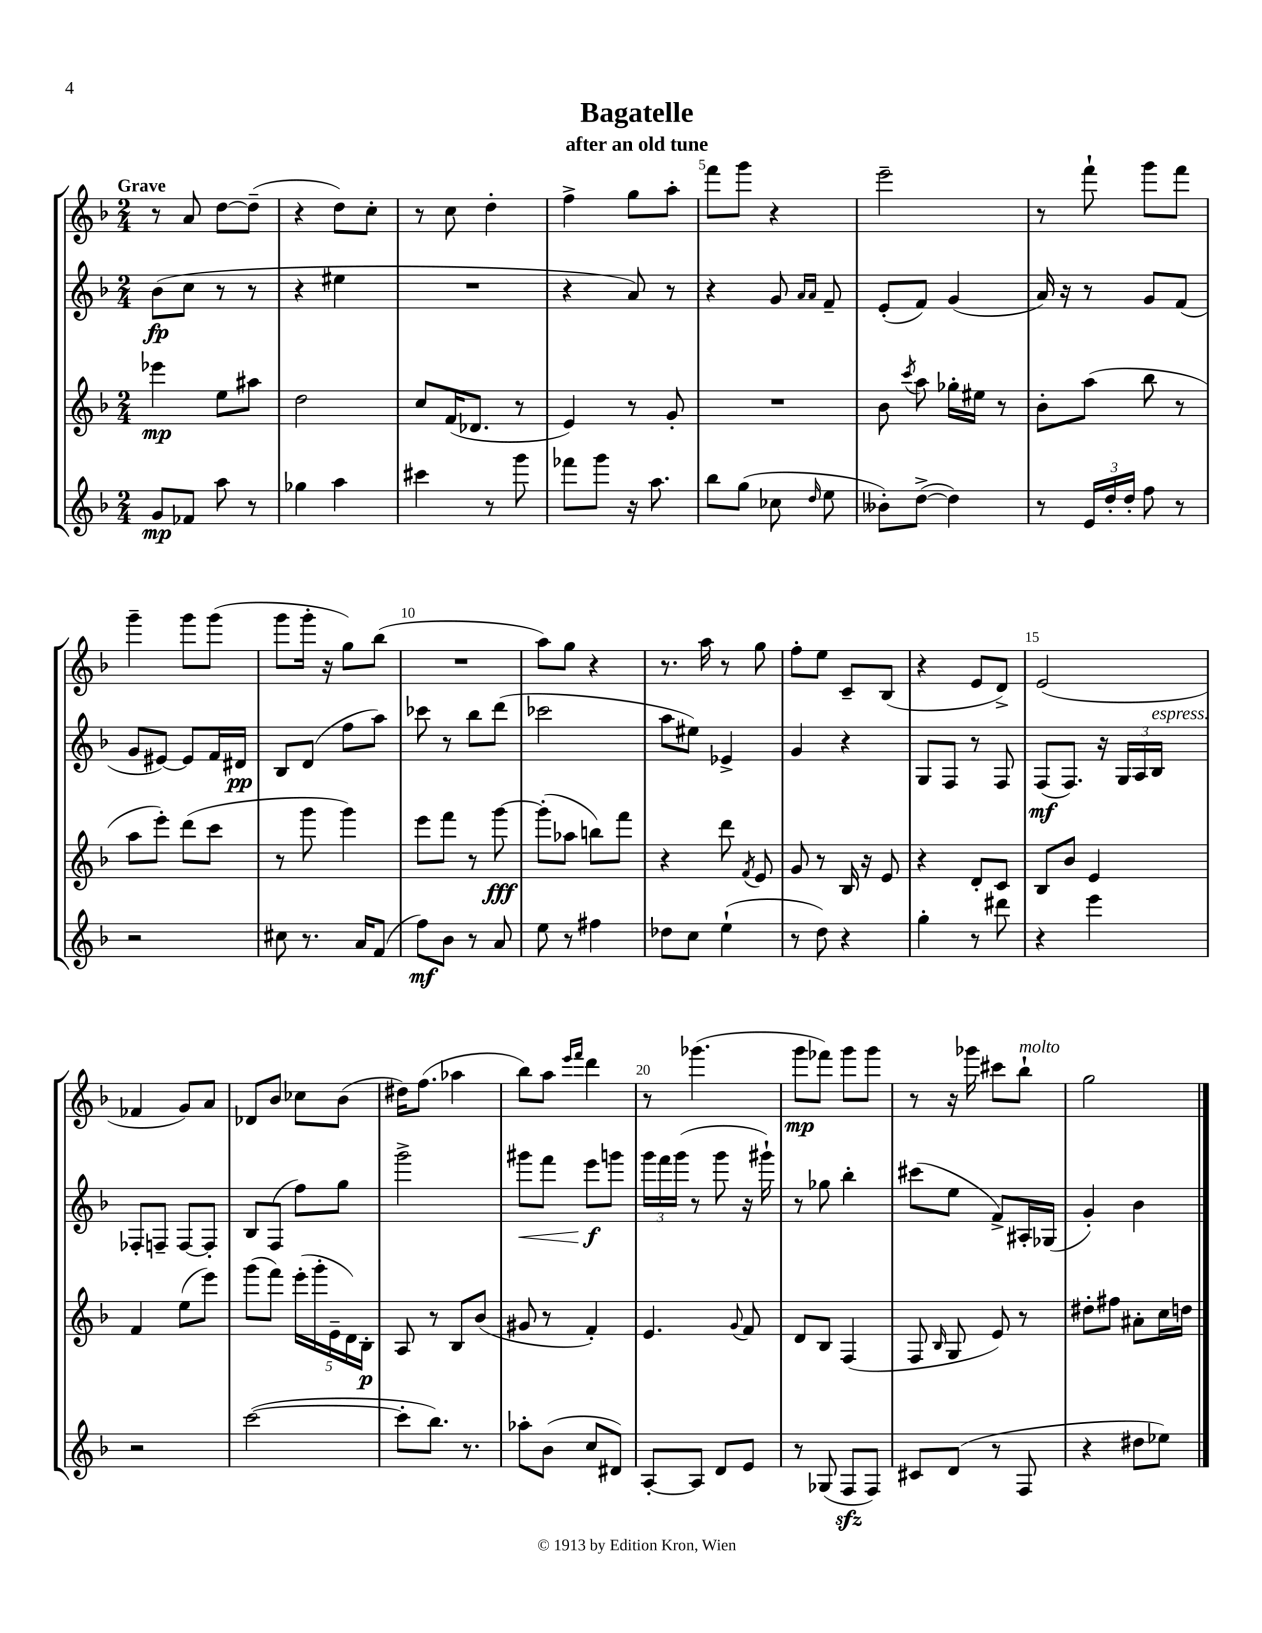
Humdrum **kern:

**kern	**kern	**kern	**kern
*staff4	*staff3	*staff2	*staff1
*clefG2	*clefG2	*clefG2	*clefG2
*k[b-]	*k[b-]	*k[b-]	*k[b-]
*M2/4	*M2/4	*M2/4	*M2/4
8g/L	4eee-\	(8b-\L	8r
8f-/J	.	8cc\J	8a/
8aa\	8ee\L	8r	[8dd\L
8r	8aa#\J	8r	(8dd~\]J
=	=	=	=
4gg-\	2dd\	4r	4r
4aa\	.	4ee#\	8dd\L)
.	.	.	8cc'\J
=	=	=	=
4ccc#\	8cc/L	2r	8r
.	(16f/K	.	8cc\
.	8.d-/J	.	.
8r	.	.	4dd'\
8ggg\	8r	.	.
=	=	=	=
8fff-\L	4e/)	4r	4ff^\
8ggg\J	.	.	.
16r	8r	8a/)	8gg\L
8.aa\	.	.	.
.	8g'/	8r	8aa'\J
=	=	=	=
8bb-\L	2r	4r	8fff\L
(8gg\J	.	.	8ggg\J
8cc-\	.	8g/	4r
.	.	16qqa/LL	.
16qqdd/	.	16qqa/JJ	.
8ee\	.	8f~/	.
=	=	=	=
8b--'\L)	8b-\	(8e'/L	2eee~\
.	8qccc/	.	.
([8dd^\J	8aa\	8f/J)	.
4dd\])	16gg-'\LL	(4g/	.
.	16ee#\JJ	.	.
.	8r	.	.
=	=	=	=
8r	8b-'\L	16a/)	8r
.	.	16r	.
24e/LL	(8aa\J	8r	8fff`\
24dd'/	.	.	.
24dd'/JJ	.	.	.
8ff\	8bb-\	8g/L	8ggg\L
8r	8r	(8f/J	8fff\J
=	=	=	=
2r	8aa\L	8g/L	4ggg~\
.	8eee'\J)	[8e#/J)	.
.	(8ddd\L	8e#/]L	8ggg\L
.	8ccc\J	16f/L	(8ggg\J
.	.	16d#/JJ	.
=	=	=	=
8cc#\	8r	8B-/L	8ggg\L
8.r	8ggg\	(8d/J	16ggg'\Jk
.	.	.	16r
.	4ggg\)	8ff\L	8gg\L)
16a/LK	.	.	.
(8f/J	.	8aa\J)	(8bb-\J
=	=	=	=
8ff\L)	8eee\L	8ccc-\	2r
8b-\J	8fff\J	8r	.
8r	8r	8bb-\L	.
8a/	[8ggg\	(8ddd\J	.
=	=	=	=
8ee\	(8ggg'\]L	2ccc-\	8aa\L)
8r	8aa-\J	.	8gg\J
4ff#\	8bb\L)	.	4r
.	8fff\J	.	.
=	=	=	=
8dd-\L	4r	8aa\L	8.r
8cc\J	.	8ee#\J)	.
.	.	.	16aa\
(4ee`\	8ddd\	4e-^/	8r
.	8qf/	.	.
.	8e/	.	8gg\
=	=	=	=
8r	8g/	4g/	8ff'\L
8dd\)	8r	.	8ee\J
4r	16B-/	4r	8c~/L
.	16r	.	.
.	8e/	.	(8B-/J
=	=	=	=
4gg'\	4r	8G/L	4r
.	.	8F/J	.
8r	8d'/L	8r	8e/L
8ddd#\	8c/J	8F/	8d^/J)
=	=	=	=
4r	8B-/L	(8F/L	(2e/
.	8b-/J	8.F/J)	.
4eee\	4e/	.	.
.	.	16r	.
.	.	24G/LL	.
.	.	24A/	.
.	.	24B-/JJ	.
=	=	=	=
2r	4f/	8F-'/L	4f-/
.	.	8F~/J	.
.	(8ee\L	[8F/L	8g/L)
.	8eee\J)	8F'/]J	8a/J
=	=	=	=
([2ccc\	(8ggg\L	8B-/L	8d-/L
.	8fff\J)	(8F/J	8b-/J
.	(20eee'\LL	8ff\L)	8cc-\L
.	20ggg'\	.	.
.	20e~\	.	.
.	.	8gg\J	(8b-\J
.	20d\)	.	.
.	20B-'\JJ	.	.
=	=	=	=
8ccc'\]L	8A/	2ggg^\	16dd#\LK)
.	.	.	(8.ff\J
8.bb-\J)	8r	.	.
.	8B-/L	.	4aa-\
8.r	.	.	.
.	(8b-/J	.	.
=	=	=	=
8aa-'\L	8g#/	8ggg#\L	8bb-\L)
(8b-\J	8r	8fff\J	8aa\J
.	.	.	16qqeee/LL
.	.	.	16qqfff/JJ
8cc/L	4f'/)	8eee\L	4ddd\
8d#/J)	.	8ggg\J	.
=	=	=	=
[8A'/L	4.e/	24ggg\LL	8r
.	.	24fff\	.
.	.	(24ggg\JJ	.
8A/]J	.	8r	(4.ggg-\
8d/L	.	8ggg\	.
.	8qqg/	.	.
8e/J	8f/	16r	.
.	.	16ggg#`\)	.
=	=	=	=
8r	8d/L	8r	8ggg\L
(8G-/	8B-/J	8gg-\	8fff-\J)
8F/L	(4F/	4bb-'\	8ggg\L
8F/J)	.	.	8ggg\J
=	=	=	=
8c#/L	8F/	(8ccc#\L	8r
.	16qqB-/	.	.
(8d/J	8G/	8ee\J	16r
.	.	.	16ggg-\
8r	8e/)	8f^/L)	8ccc#\L
8F/	8r	16A#'/L	8bb-`\J
.	.	(16G-/JJ	.
=	=	=	=
4r	8dd#'\L	4g'/)	2gg\
.	8ff#\J	.	.
8dd#\L	8a#'\L	4b-\	.
8ee-\J)	16cc\L	.	.
.	16dd\JJ	.	.
==	==	==	==
*-	*-	*-	*-
